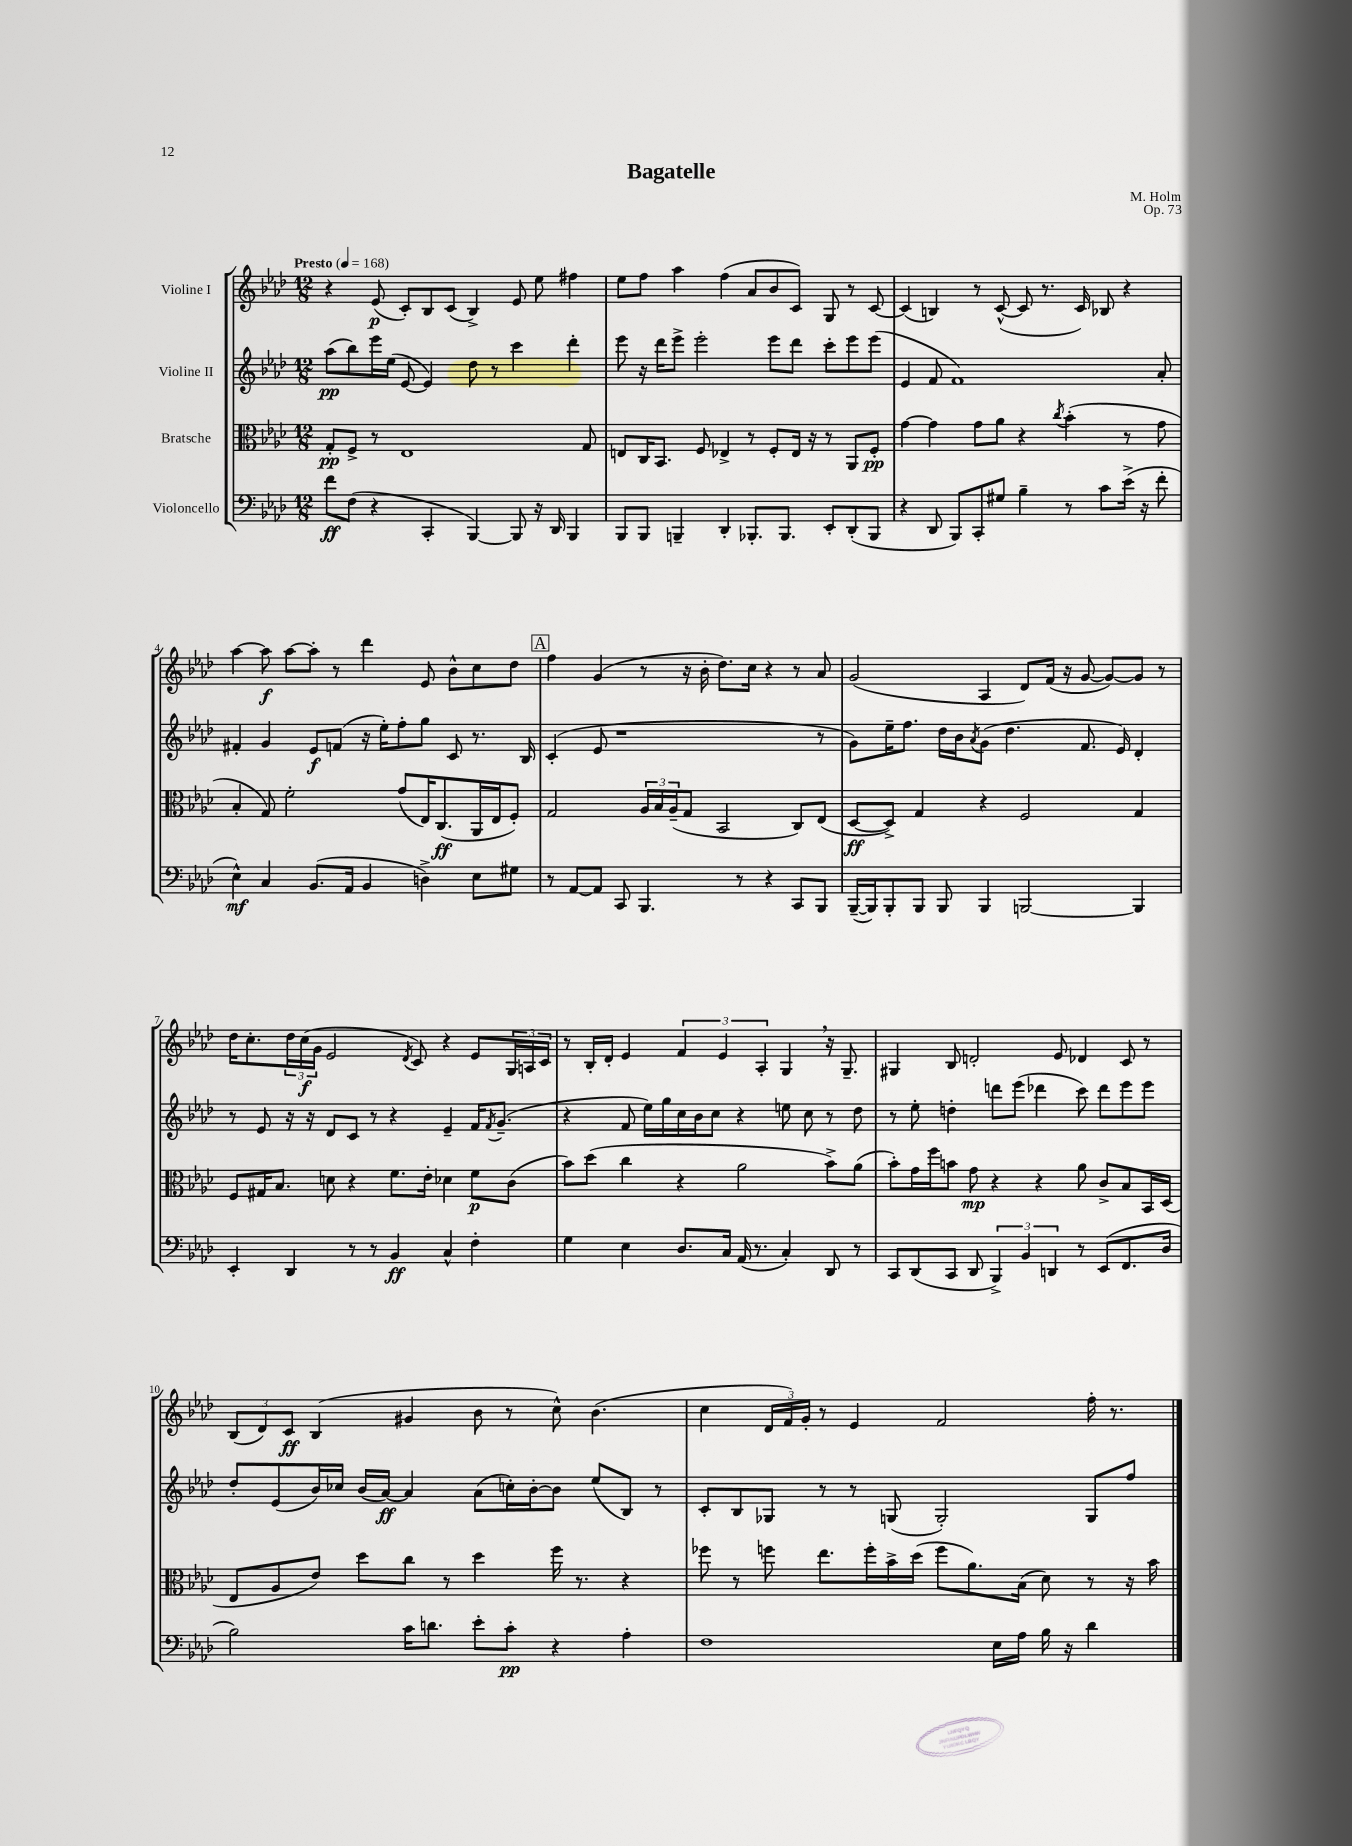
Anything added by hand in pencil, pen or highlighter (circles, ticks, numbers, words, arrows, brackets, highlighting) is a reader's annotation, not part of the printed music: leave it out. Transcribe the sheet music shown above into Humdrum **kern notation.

**kern	**kern	**kern	**kern
*staff4	*staff3	*staff2	*staff1
*clefF4	*clefC3	*clefG2	*clefG2
*k[b-e-a-d-]	*k[b-e-a-d-]	*k[b-e-a-d-]	*k[b-e-a-d-]
*M12/8	*M12/8	*M12/8	*M12/8
*MM168	*MM168	*MM168	*MM168
8f\L	8G'/L	(8aa-\L	4r
(8F\J	8F^/J	8bb-\)	.
4r	8r	16eee-\L	(8e-/
.	.	(16ee-\JJ	.
.	1E-	[8e-/	8c'/L)
4CC'/	.	4e-/])	8B-/
.	.	.	(8c/J
[4BBB-/)	.	8dd-\	4B-^/)
.	.	8r	.
8BBB-/]	.	4ccc\	8e-/
16r	.	.	8ee-\
16DD-/	.	.	.
4BBB-/	.	4ddd-'\	4ff#\
.	8G/	.	.
=	=	=	=
8BBB-/L	8E/L	8eee-\	8ee-\L
8BBB-/J	16C/K	16r	8ff\J
.	8.BB-/J	16ddd-\LK	.
4BBB~/	.	8eee-^\J	4aa-\
.	8F/	2eee-'\	.
4DD-'/	4E-^/	.	(4ff\
8.BBB-'/L	8r	.	8a-/L
.	8F'/L	8eee-\L	8b-/
8.BBB-/J	.	.	.
.	16E-/Jk	8ddd-\J	8c/J)
.	16r	.	.
8EE-'/L	8r	8ccc'\L	8G/
(8DD-'/	8AA-/L	8eee-\	8r
8BBB-/J	8F'/J	(8eee-\J	[8c/
=	=	=	=
4r	[4g\	4e-/	(4c/]
8DD-/	4g\]	8f/	4B/)
8BBB-/L)	.	1f)	.
8CC'/	8g\L	.	8r
8G#/J	8a-\J	.	([8c^^/
4B-~\	4r	.	8c/]
.	.	.	8.r
.	8qcc/	.	.
8r	(4b-'\	.	.
.	.	.	16c/)
8c\L	.	.	8B-/
(16e-^\Jk	8r	.	4r
16r	.	.	.
8f'\	8g\	8a-'/	.
=	=	=	=
4E-^^\)	4B-'/	4f#'/	[4aa-\
4C/	8G/)	4g/	8aa-\]
.	2f'\	.	[8aa-\L
(8.BB-/L	.	8e-/L	8aa-'\]J
.	.	(8f/J	8r
16AA-/Jk	.	.	.
4BB-/	.	16r	4ddd-\
.	.	16ee-'\LK)	.
.	(8g/L	8ff'\	.
4D^\)	16E-/K)	8gg\J	8e-/
.	(8.C/	.	.
.	.	8c/	8b-^^\L
8E-\L	16AA-/L	8.r	8cc\
.	16E-/J	.	.
8G#\J	8F'/J)	.	8dd-\J
.	.	16B-/	.
=	=	=	=
8r	2G/	(4c'/	4ff\
[8AA-/L	.	.	.
8AA-/]J	.	8e-/	(4g/
8CC/	.	1r	.
4.BBB-/	24A-/LL	.	8r
.	24B-/	.	.
.	(24A-~/J	.	.
.	8G/J	.	16r
.	.	.	16b-'\
.	2BB-/	.	8.dd-\L)
8r	.	.	.
.	.	.	16cc\Jk
4r	.	.	4r
8CC/L	8C/L)	.	8r
8BBB-/J	(8E-/J	8r	8a-/
=	=	=	=
([16BBB-~/LL	[8D-/L	8g\L)	(2g/
16BBB-/]J)	.	.	.
8BBB-'/	8D-^/]J)	16ee-~\K	.
.	.	8.ff\J	.
8BBB-/J	4G/	.	.
8BBB-/	.	16dd-\LL	.
.	.	16b-\J	.
.	.	8qa-/	.
4BBB-/	4r	(8g\J	4A-/
.	.	4.dd-\	.
[2BBB/	2F/	.	8d-/L)
.	.	.	(16f/Jk
.	.	.	16r
.	.	8.f/	[8g/
.	.	.	8g/_L)
.	.	16e-/)	.
4BBB/]	4G/	4d-'/	8g/]J
.	.	.	8r
=	=	=	=
4EE-'/	8F/L	8r	16dd-\LK
.	.	.	8.cc'\
.	16G#/K	8e-/	.
.	8.B-/J	.	.
4DD-/	.	16r	24dd-\L
.	.	.	(24cc\
.	.	16r	.
.	.	.	24g\JJ
.	8d\	8d-/L	2e-/
8r	4r	8c/J	.
8r	.	8r	.
4BB-/	8.f\L	4r	.
.	.	.	8qd-/
.	.	.	8c/)
.	16e-'\Jk	.	.
4C^^/	4d-\	4e-~/	4r
4F'\	8f\L	16f/LK	8e-/L
.	.	8qf/	.
.	.	(8.g~/J	.
.	(8c\J	.	24G/L
.	.	.	24A/
.	.	.	24c/JJ
=	=	=	=
4G\	8b-\L)	4r	8r
.	(8dd-\J	.	16B-'/LL
.	.	.	16d-'/JJ
4E-\	4cc\	8f/	4e-/
.	.	16ee-\LL)	.
.	.	16gg\	.
8.D-/L	4r	16cc\	6f/
.	.	16b-\J	.
.	.	8cc\J	.
.	.	.	6e-/
16C/Jk	.	.	.
(16AA-/	2a-\	4r	.
8.r	.	.	.
.	.	.	6A-'/
4C'/)	.	8ee\	4G/
.	.	8cc\	.
8DD-/	8b-^\L)	8r	16r
.	.	.	8.G~/
8r	(8a-\J	8dd-\	.
=	=	=	=
8CC/L	8b-'\L)	8r	4G#/
(8DD-/	16g\L	8ee-'\	.
.	16ff\J	.	.
8CC/J	8b\J	4dd'\	8B-/
8DD-/	8g\	.	2d'/
6BBB-^/)	4r	8ddd\L	.
.	.	(8eee-\J	.
6BB-/	.	.	.
.	4r	4ddd-\	.
6DD/	.	.	.
.	.	.	8e-/
8r	8a-\	8ccc\)	4d-/
(8EE-/L	8c^/L	8ddd-\L	.
8.FF/	8B-/	8eee-\	8c/
.	16BB-/L	8eee-\J	8r
16D-/Jk	(16D-/JJ	.	.
=	=	=	=
2B-\)	8E-/L	8dd-'/L	(12B-/L
.	.	.	12d-/)
.	8A-/	(8e-/	.
.	.	.	12c/J
.	8e-/J)	16b-/L)	(4B-/
.	.	16cc-/JJ	.
.	8dd-\L	(16b-/LL	.
.	.	[16a-/JJ)	.
16c\LK	8cc\J	4a-/]	4g#/
8.d\J	.	.	.
.	8r	.	.
8e-'\L	4dd-\	(8a-\L	8b-\
8c'\J	.	16cc'\L)	8r
.	.	[16b-'\J	.
4r	16ff\	8b-\]J	8cc^^\)
.	8.r	.	.
.	.	(8ee-/L	(4.b-\
4A-'\	4r	8B-/J)	.
.	.	8r	.
=	=	=	=
1F	8ff-\	8c'/L	4cc\
.	8r	8B-/	.
.	8ff\	8G-/J	24d-/LL
.	.	.	24f/)
.	.	.	24g'/JJ
.	8.ee-\L	8r	8r
.	.	8r	4e-/
.	16ff'\L	.	.
.	16b-^\	(8G/	.
.	(16dd-\JJ	.	.
.	8ff\L	2G'/)	2f/
.	8.a-\)	.	.
16E-\LL	.	.	.
16A-\JJ	(16B-\Jk	.	.
16B-\	8d-\)	.	.
16r	.	.	.
4d-\	8r	8G/L	16ff'\
.	.	.	8.r
.	16r	8ff/J	.
.	16b-\	.	.
==	==	==	==
*-	*-	*-	*-
